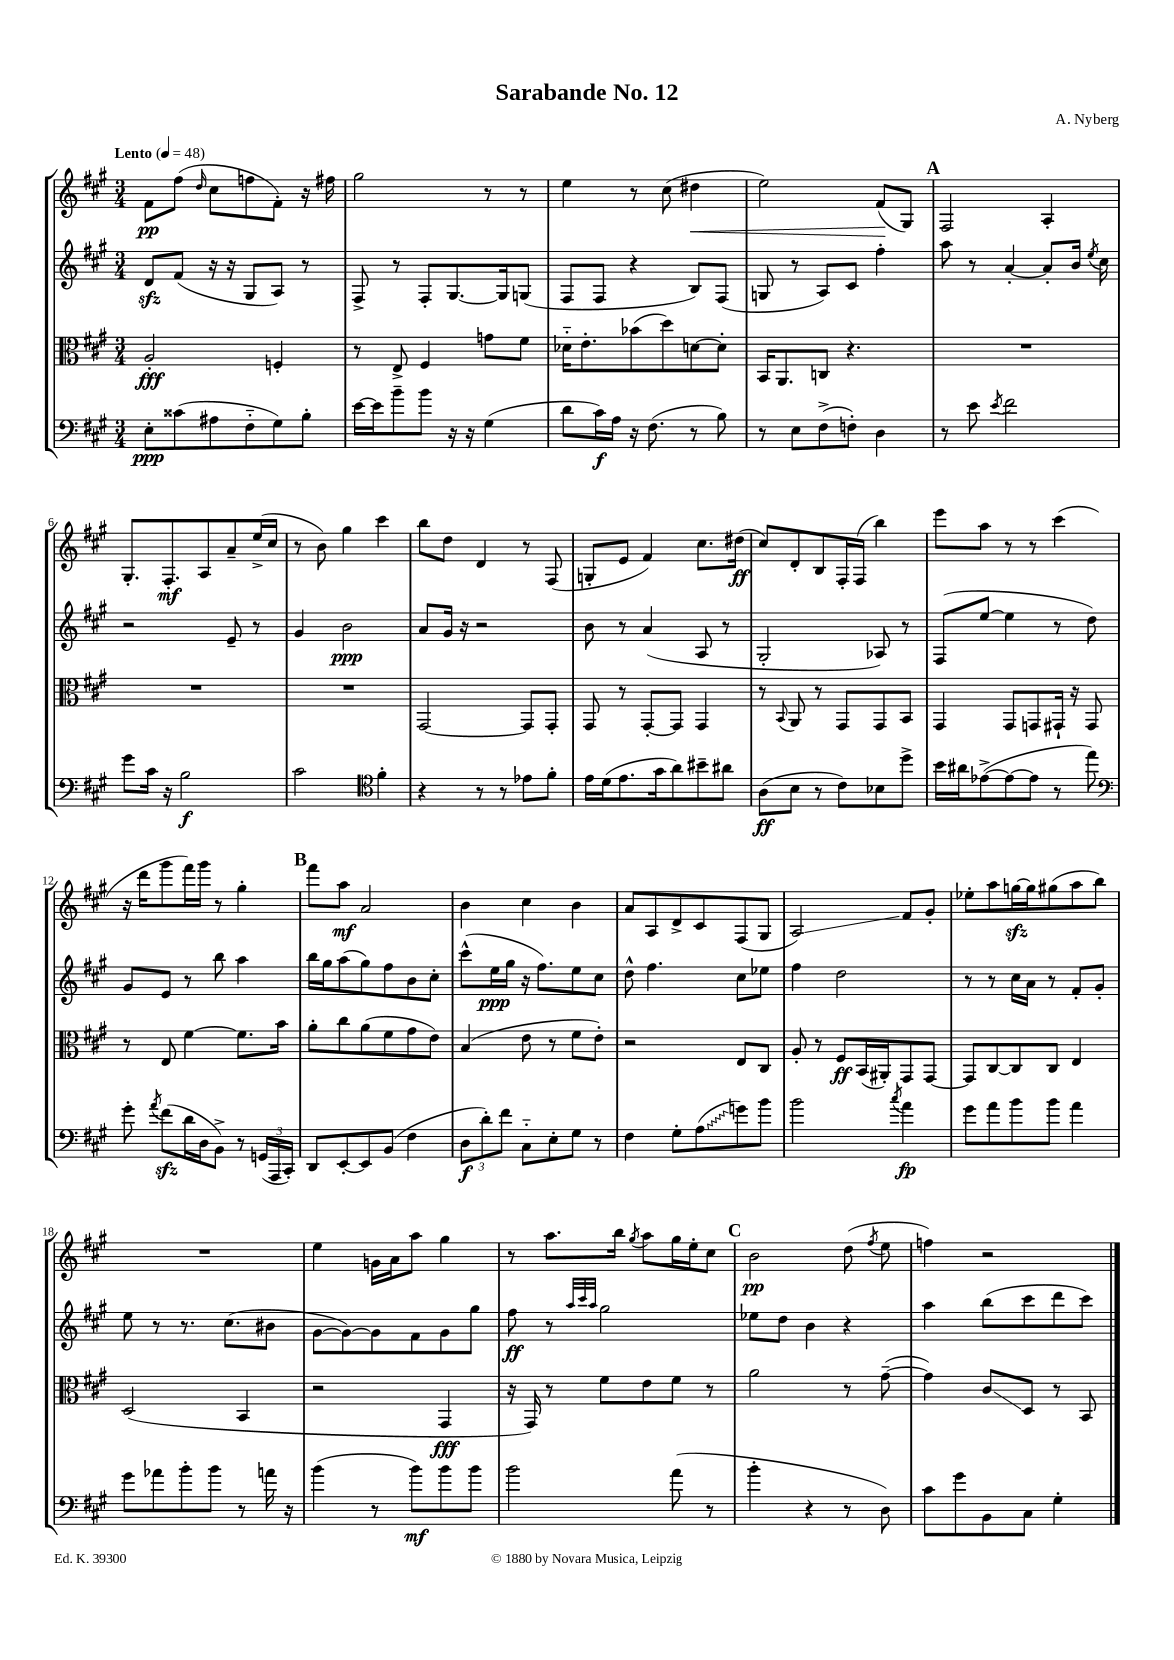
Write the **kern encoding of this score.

**kern	**kern	**kern	**kern
*staff4	*staff3	*staff2	*staff1
*clefF4	*clefC3	*clefG2	*clefG2
*k[f#c#g#]	*k[f#c#g#]	*k[f#c#g#]	*k[f#c#g#]
*M3/4	*M3/4	*M3/4	*M3/4
*MM48	*MM48	*MM48	*MM48
8E'	2A'	8d	8f#
(8c##	.	(8f#	(8ff#
.	.	.	16qqdd
8A#	.	16r	8cc#
.	.	16r	.
8F#'~	.	8G#	8ff
8G#)	4F'	8A)	8f#')
8B'	.	8r	16r
.	.	.	16ff#
=	=	=	=
[16e	8r	8F#^	2gg#
16e]	.	.	.
8b~	8E^	8r	.
8b	4F#	8F#'	.
16r	.	[8.G#	.
16r	.	.	.
(4G#	8g	.	8r
.	.	16G#]	.
.	8f#	(8G	8r
=	=	=	=
8d	16d-'~	8F#	4ee
.	8.e'	.	.
16c#)	.	8F#	.
16A	.	.	.
16r	(8b-	4r	8r
(8.F#	.	.	.
.	8dd)	.	(8cc#
8r	[8d	8B)	4dd#
8B)	8d']	(8F#	.
=	=	=	=
8r	16BB	8G	2ee)
.	8.AA	.	.
8E	.	8r	.
(8F#^	8C	8A)	.
8F')	4.r	8c#	.
4D	.	4ff#'	(8f#
.	.	.	8G#)
=	=	=	=
8r	2.r	8aa	2F#
8e	.	8r	.
8qe	.	.	.
2f#	.	[4a'	.
.	.	8a']	4A'
.	.	16b	.
.	.	8qee	.
.	.	16cc#	.
=	=	=	=
8g#	2.r	2r	8.G#'
16c#	.	.	.
16r	.	.	8.F#'
2B	.	.	.
.	.	.	8A
.	.	8e~	8a~
.	.	8r	(16ee^
.	.	.	16cc#
=	=	=	=
2c#	2.r	4g#	8r
.	.	.	8b)
.	.	2b	4gg#
*clefC4	*	*	*
4f#'	.	.	4ccc#
=	=	=	=
4r	[2GG#	8a	8bb
.	.	16g#	8dd
.	.	16r	.
8r	.	2r	4d
8r	.	.	.
8e-	8GG#]	.	8r
8f#'	8GG#'	.	(8F#
=	=	=	=
16e	8GG#	8b	8G'
(16d	.	.	.
8.e	8r	8r	8e
.	[8GG#'	(4a	4f#)
16g#	.	.	.
8a)	8GG#]	.	.
8b#~	4GG#	8A	8.cc#
8a#	.	8r	.
.	.	.	(16dd#
=	=	=	=
(8A	8r	2G#'	8cc#)
.	8qqBB	.	.
8B	8AA	.	8d'
8r	8r	.	8B
8c#)	8GG#	.	16F#'
.	.	.	(16F#
8B-	8GG#	8A-)	4bb)
8dd^	8BB	8r	.
=	=	=	=
16b	4GG#	(8F#	8eee
16a#	.	.	.
([8e-^	.	[8ee	8aa
8e-_	8GG#	4ee]	8r
8e-]	8GG	.	8r
8r	16GG#`	8r	(4ccc#
.	16r	.	.
8ee)	8GG#	8dd)	.
=	=	=	=
*clefF4	*	*	*
8g#'	8r	8g#	16r
.	.	.	16ddd
8qa	.	.	.
(8f#	8E	8e	8ggg#
16d	[4f#	8r	16fff#)
16D	.	.	16ggg#
8BB^)	.	8bb	8r
8r	8.f#]	4aa	4gg#'
(24GG	.	.	.
24AAA	.	.	.
.	16b	.	.
24CC#')	.	.	.
=	=	=	=
8DD	8a'	16bb	8fff#
.	.	16gg#	.
[8EE'	8cc#	(8aa	8aa
8EE]	(8a	8gg#)	2a
(8BB	8f#	8ff#	.
4F#	8g#	8b	.
.	8e)	8cc#'	.
=	=	=	=
12D	(4B	(8ccc#^^	4b
12d')	.	.	.
.	.	16ee	.
12f#	.	.	.
.	.	16gg#	.
8C#'~	8e	16r	4cc#
.	.	8.ff#)	.
8E'	8r	.	.
8G#	8f#	8ee	4b
8r	8e')	8cc#	.
=	=	=	=
4F#	2r	8dd^^	8a
.	.	4.ff#	8A
8G#'	.	.	8d^
(8A	.	.	8c#
8g)	8E	8cc#	(8F#
8b	8C#	8ee-	8G#
=	=	=	=
2b	8A'	4ff#	2A)
.	8r	.	.
.	8F#	2dd	.
.	(16BB	.	.
.	16AA#')	.	.
8qcc#	.	.	.
4a	8GG#	.	8f#
.	[8GG#	.	8g#'
=	=	=	=
8g#	8GG#]	8r	8ee-'
8a	[8C#	8r	8aa
8b	8C#]	16cc#	[16gg
.	.	16a	16gg]
8b	8C#	8r	(8gg#
4a	4E	8f#'	8aa
.	.	8g#'	8bb)
=	=	=	=
8g#	(2D	8ee	2.r
8a-	.	8r	.
8b'	.	8.r	.
8b	.	.	.
.	.	(8.cc#	.
8r	4BB	.	.
16a	.	8b#	.
16r	.	.	.
=	=	=	=
(4b	2r	[8g#	4ee
.	.	8g#_)	.
8r	.	8g#]	16g
.	.	.	16a
8b)	.	8f#	8aa
8b	4GG#	8g#	4gg#
8b	.	8gg#	.
=	=	=	=
2b	16r	8ff#	8r
.	16GG#)	.	.
.	8r	8r	8.aa
.	.	32qqaa	.
.	.	32qqccc#	.
.	.	32qqaa	.
.	8f#	2gg#	.
.	.	.	16bb
.	.	.	8qgg#
.	8e	.	8aa
(8a	8f#	.	16gg#
.	.	.	16ee'
8r	8r	.	8cc#
=	=	=	=
4b'	2a	8ee-	2b
.	.	8dd	.
4r	.	4b	.
8r	8r	4r	(8dd
.	.	.	8qff#
8D)	([8g#~	.	8ee
=	=	=	=
8c#	4g#])	4aa	4ff)
8g#	.	.	.
8BB	8c#	(8bb	2r
8C#	8D	8ccc#	.
4G#'	8r	8ddd	.
.	8BB	8ccc#)	.
==	==	==	==
*-	*-	*-	*-
